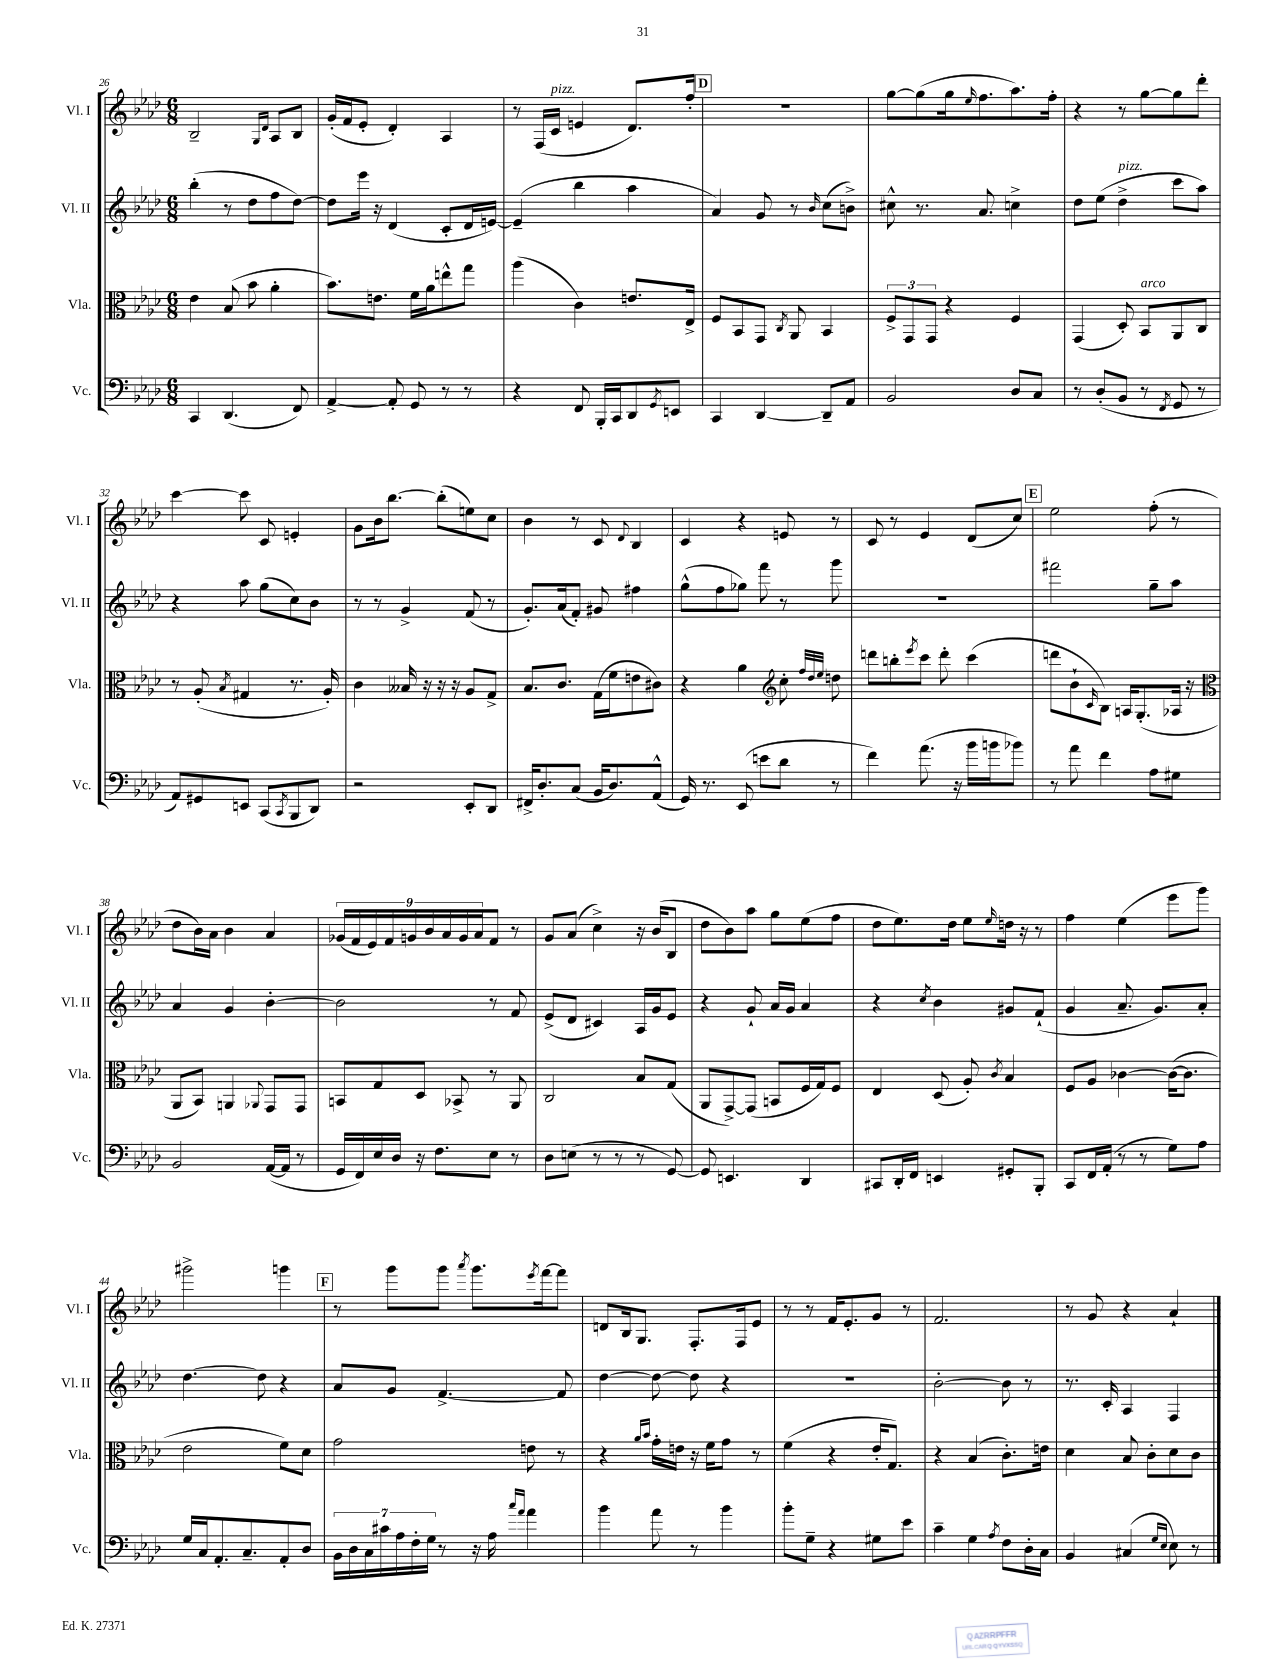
<<
\new StaffGroup <<
\new Staff = "s0" \with { instrumentName = "Vl. I" shortInstrumentName = "Vl. I" } {
    \clef treble \key aes \major \numericTimeSignature \time 6/8
    bes2-- \grace { g16 des'16 } aes8 bes8 |
    g'16-.( f'16 ees'8-. des'4-.) aes4 |
    r8 f16( c'16^\markup { \italic "pizz." } e'4 des'8.) f''16-. |
    \mark \markup { \box "D" } R2. |
    g''8~ g''8( g''16 \grace { ees''16 } f''8. aes''8.) f''16-. |
    r4 r8 g''8~ g''8 des'''8-. |
    c'''4~ c'''8 c'8 e'4-. |
    g'8 bes'16 bes''8.~ bes''8-.( e''8) c''8 |
    bes'4 r8 c'8 \appoggiatura { des'8 } bes4 |
    c'4 r4 e'8 r8 |
    c'8 r8 ees'4 des'8( c''8) |
    \mark \markup { \box "E" } ees''2 f''8-.( r8 |
    des''8 bes'16) aes'16 bes'4 aes'4 |
    \tuplet 9/8 { ges'16( f'16 ees'16) f'16 g'16 bes'16 aes'16 g'16 aes'16 } f'8 r8 |
    g'8 aes'8( c''4->) r16 bes'16( bes8 |
    des''8 bes'8) aes''8 g''8 ees''8( f''8 |
    des''8 ees''8.) des''16 ees''8 \grace { ees''16 } d''16 r16 r8 |
    f''4 ees''4( ees'''8 g'''8) |
    gis'''2-> g'''4 |
    \mark \markup { \box "F" } r8 g'''8 g'''8 \acciaccatura { aes'''8 } g'''8. \acciaccatura { ees'''8 } f'''16~ f'''8 |
    d'8 bes16 g8. f8.-. f16 ees'8 |
    r8 r8 f'16 ees'8.-. g'8 r8 |
    f'2. |
    r8 g'8 r4 aes'4-! \bar "|." |
}
\new Staff = "s1" \with { instrumentName = "Vl. II" shortInstrumentName = "Vl. II" } {
    \clef treble \key aes \major \numericTimeSignature \time 6/8
    bes''4-.( r8 des''8 f''8 des''8~) |
    des''8 ees'''16 r16 des'4( c'8-. des'16 e'16~) |
    e'4--( bes''4 aes''4 |
    \mark \markup { \box "D" } aes'4) g'8 r8 \grace { bes'16 } c''8( b'8->) |
    cis''8-^ r8. aes'8. c''4-> |
    des''8 ees''8( des''4->^\markup { \italic "pizz." } c'''8 aes''8) |
    r4 aes''8 g''8( c''8) bes'8 |
    r8 r8 g'4-> f'8( r8 |
    g'8.-.) aes'16( f'8-.) gis'8 fis''4 |
    g''8-^( f''8 ges''8) f'''8 r8 g'''8 |
    R2. |
    \mark \markup { \box "E" } fis'''2 g''8-- aes''8 |
    aes'4 g'4 bes'4~-. |
    bes'2 r8 f'8 |
    ees'8->( des'8 cis'4) aes16 g'16 ees'8 |
    r4 g'8-! aes'16 g'16 aes'4 |
    r4 \acciaccatura { c''8 } bes'4 gis'8 f'8-!( |
    g'4 aes'8.-- g'8.) aes'8-. |
    des''4.~ des''8 r4 |
    \mark \markup { \box "F" } aes'8 g'8 f'4.~-> f'8 |
    des''4~ des''8~ des''8 r4 |
    R2. |
    bes'2~-. bes'8 r8 |
    r8. c'16-. aes4 f4 \bar "|." |
}
\new Staff = "s2" \with { instrumentName = "Vla." shortInstrumentName = "Vla." } {
    \clef alto \key aes \major \numericTimeSignature \time 6/8
    ees'4 bes8( bes'8 aes'4-. |
    bes'8.) e'8. f'16 aes'16 e''8-^ g''8 |
    aes''4( c'4) e'8. ees16-> |
    \mark \markup { \box "D" } f8 bes,8 g,8 \acciaccatura { c8 } aes,8 bes,4 |
    \tuplet 3/2 { f8-> g,8 g,8 } r4 f4 |
    g,4( des8-.) bes,8^\markup { \italic "arco" } aes,8 c8 |
    r8 aes8-.( \acciaccatura { bes8 } gis4 r8. aes16-.) |
    c'4 beses16 r16 r16 r16 aes8 g8-> |
    bes8. c'8. g16( f'16 e'8 cis'8) |
    r4 aes'4 \clef treble c''8-. \grace { f''32 des''32 ees''32 } d''8 |
    d'''8 b''8-. \acciaccatura { ees'''8 } c'''8 d'''8-. c'''4( |
    \mark \markup { \box "E" } d'''8 bes'8-! \grace { c'16 } bes8) a16 g8.-.( aes16 r16 |
    \clef alto aes,8 bes,8) a,4 \appoggiatura { aes,8 } g,8 g,8 |
    b,8 g8 des8 bes,8-> r8 aes,8 |
    c2 bes8 g8( |
    aes,8 g,8~->) g,8( b,8 f16 g16) f8 |
    ees4 des8( aes8-.) \acciaccatura { c'8 } bes4 |
    f8 aes8 ces'4~ ces'16~( ces'8. |
    ees'2 f'8) des'8 |
    \mark \markup { \box "F" } g'2 e'8 r8 |
    r4 \grace { aes'16 bes'16 } g'16-. e'16 r16 f'16 g'8 r8 |
    f'4( r4 ees'16-. g8.) |
    r4 bes4( c'8.-.) e'16 |
    des'4 bes8 c'8-. des'8 c'8 \bar "|." |
}
\new Staff = "s3" \with { instrumentName = "Vc." shortInstrumentName = "Vc." } {
    \clef bass \key aes \major \numericTimeSignature \time 6/8
    c,4 des,4.( f,8) |
    aes,4~-> aes,8-. g,8 r8 r8 |
    r4 f,8 bes,,16-. c,16 des,8 \acciaccatura { g,8 } e,8 |
    \mark \markup { \box "D" } c,4 des,4~ des,8-- aes,8 |
    bes,2 des8 c8 |
    r8 des8-.( bes,8 r8 \acciaccatura { f,8 } g,8 r8 |
    aes,8) gis,8 e,8 c,8( \acciaccatura { c,8 } bes,,8 des,8) |
    r2 ees,8-. des,8 |
    fis,16-> des8.-. c8( bes,16 des8.) aes,8-^( |
    g,16) r8. ees,8( e'8 des'8 r8 |
    f'4) aes'8.( r16 bes'16 b'16 bes'8) |
    \mark \markup { \box "E" } r8 aes'8 f'4 aes8 gis8 |
    bes,2 aes,16~( aes,16 r8 |
    g,16 f,16) ees16 des16 r16 f8. ees8 r8 |
    des8 e8( r8 r8 r8 g,8~) |
    g,8 e,4. des,4 |
    cis,8 des,16-. f,16 e,4 gis,8-. bes,,8-. |
    c,8 f,16 aes,16-.( r8 r8 g8) aes8 |
    g16 c16 aes,8.-. c8.-- aes,8-. des8 |
    \mark \markup { \box "F" } \tuplet 7/4 { bes,16 des16 c16 cis'16 aes16 f16-. g16 } r8 r16 aes16 \grace { c''16 aes'16 } aes'4 |
    bes'4 aes'8 r8 bes'4 |
    bes'8-. g8-- r4 gis8 ees'8 |
    c'4-- g4 \acciaccatura { aes8 } f8 des16-. c16 |
    bes,4 cis4( \grace { g16 ees16 } ees8) r8 \bar "|." |
}
>>
>>
\layout { \context { \Score currentBarNumber = #26 } }
